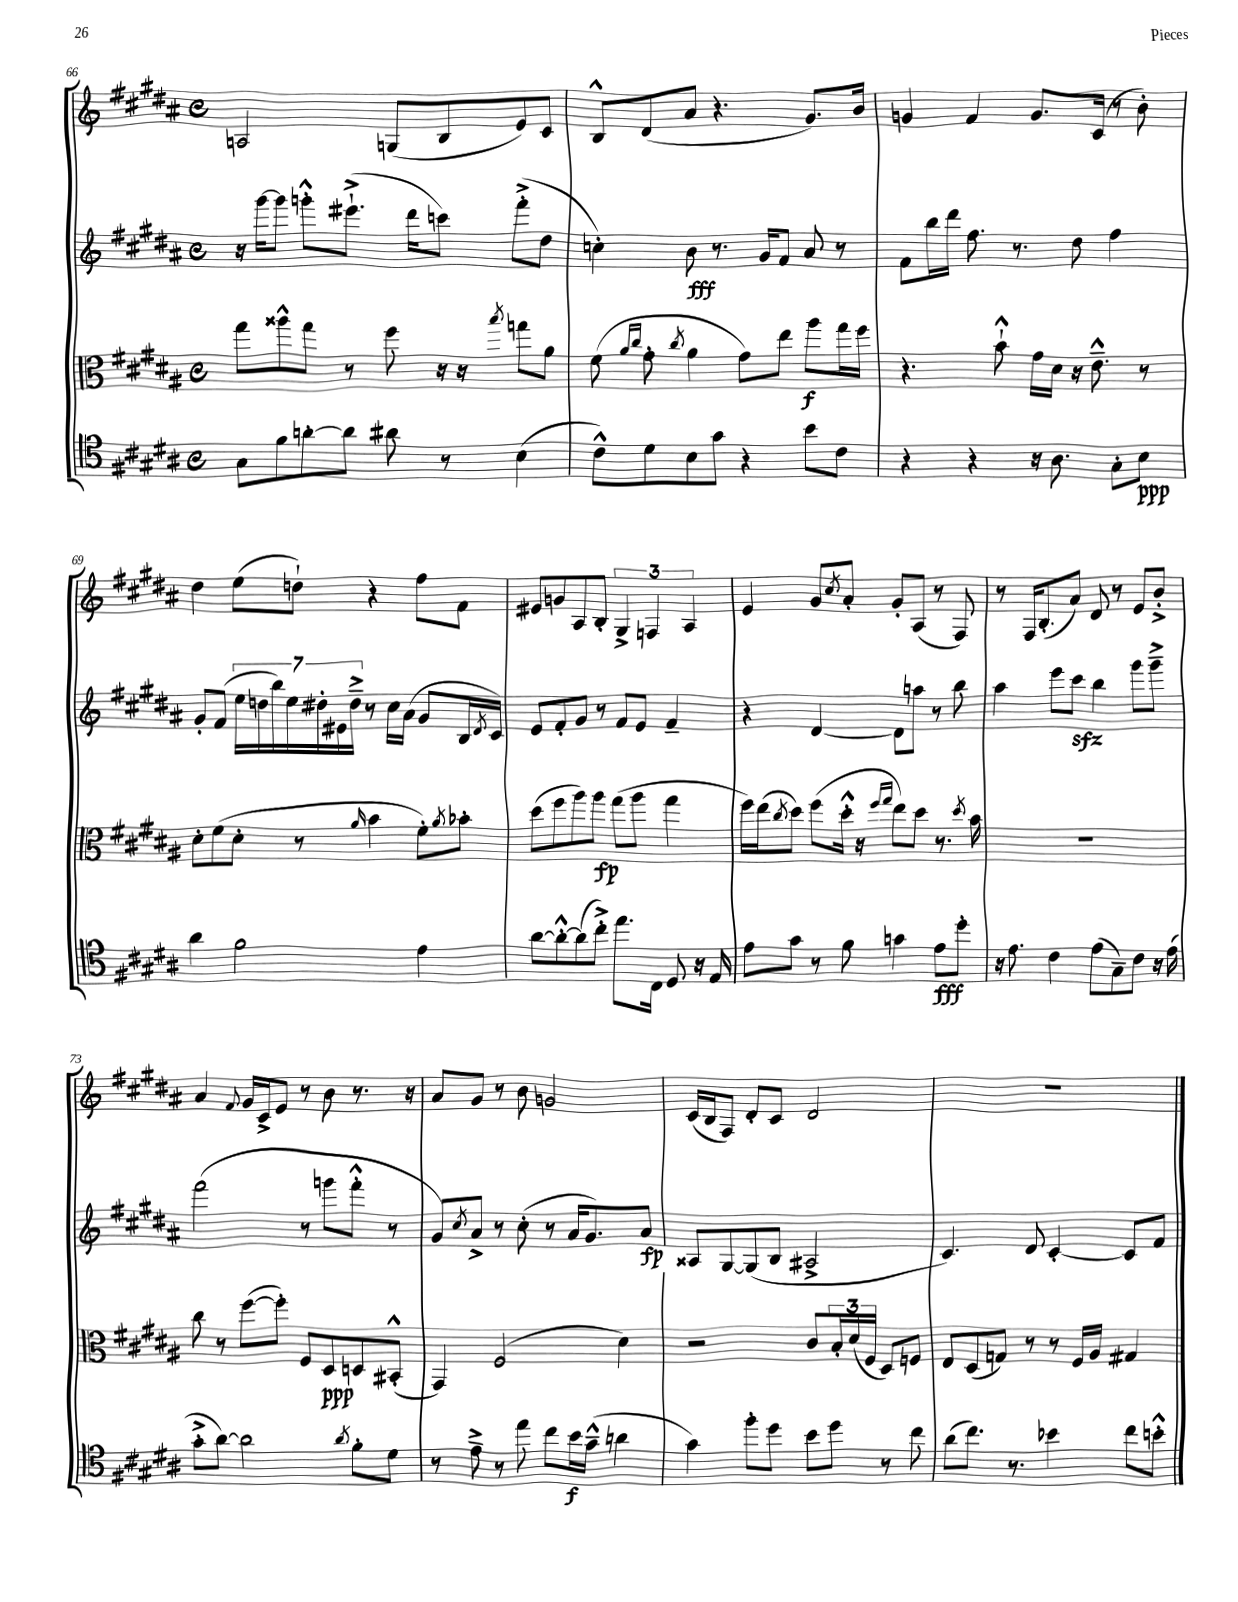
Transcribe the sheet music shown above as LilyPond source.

<<
\new StaffGroup <<
\new Staff = "s0" {
    \clef treble \key b \major \defaultTimeSignature \time 4/4
    a2 g8( b8 e'8) cis'8 |
    b8-^ dis'8( ais'8 r4. gis'8.) b'16 |
    g'4 fis'4 g'8. cis'16( r8 b'8-.) |
    dis''4 e''8( d''8-!) r4 fis''8 fis'8 |
    eis'8 g'8 ais8 b8-. \tuplet 3/2 { gis4-> f4 ais4 } |
    e'4 gis'8 \acciaccatura { cis''8 } ais'8-. gis'8-. ais8( r8 fis8) |
    r8 fis16 b8.-.( ais'8) dis'8 r8 e'8 b'8-.-> |
    ais'4 \appoggiatura { fis'8 } gis'16 cis'16-> e'8 r8 b'8 r8. r16 |
    ais'8 gis'8 r8 b'8 g'2 |
    cis'16( b16 fis8) dis'8-. cis'8 dis'2 |
    R1 \bar "|." |
}
\new Staff = "s1" {
    \clef treble \key b \major \defaultTimeSignature \time 4/4
    r16 gis'''16~ gis'''8 g'''8-.-^ eis'''8.-!->( dis'''16 c'''8) fis'''8-.->( dis''8 |
    c''4-.) b'8\fff r8. gis'16 fis'8 ais'8 r8 |
    fis'8 b''16 dis'''16 fis''8. r8. dis''8 fis''4 |
    gis'8-. fis'8( \tuplet 7/4 { e''16 d''16 b''16) e''16 dis''16-. eis'16 dis''16---> } r8 cis''16 ais'16( gis'8 b16 \acciaccatura { dis'8 } cis'16) |
    e'8 fis'8-. gis'8 r8 fis'8 e'8 fis'4-- |
    r4 dis'4~ dis'8 a''8 r8 b''8 |
    ais''4 e'''8 cis'''8\sfz b''4 gis'''8 gis'''8---> |
    fis'''2( r8 g'''8 fis'''8-.-^ r8 |
    gis'8) \acciaccatura { cis''8 } ais'8-> r8 cis''8-.( r8 ais'16 gis'8.) ais'8\fp |
    aisis8 gis8~ gis8( b8 ais2-> |
    cis'4.) dis'8 cis'4~-. cis'8 fis'8 \bar "|." |
}
\new Staff = "s2" {
    \clef alto \key b \major \defaultTimeSignature \time 4/4
    gis''8 aisis''8-^ gis''8 r8 fis''8 r16 r16 \acciaccatura { b''8 } g''8 ais'8 |
    fis'8( \grace { ais'16 cis''16 } gis'8-. \acciaccatura { cis''8 } ais'4 gis'8) e''8 ais''8\f gis''16 fis''16 |
    r4. b'8-!-^ gis'16 dis'16 r16 e'8.---^ r8 |
    dis'8-. fis'8( dis'8-. r8 \grace { ais'16 } b'4 fis'8-.) \acciaccatura { ais'8 } bes'8-. |
    dis''8( fis''8 ais''8) ais''8\fp gis''8( ais''8 gis''4 |
    fis''16) e''16( \acciaccatura { cis''8 } dis''8) fis''8( dis''16-.-^ r16 \grace { fis''16 gis''16 } e''8) dis''8 r8. \acciaccatura { dis''8 } b'16 |
    R1 |
    cis''8 r8 fis''8~( fis''8-.) fis8 dis8\ppp d8 bis,8-.-^( |
    gis,4) fis2( dis'4) |
    r2 cis'8 \tuplet 3/2 { b16-. dis'16( fis16 } dis8) f8 |
    e8 dis8( g8) r8 r8 fis16 ais16 gis4 \bar "|." |
}
\new Staff = "s3" {
    \clef tenor \key b \major \defaultTimeSignature \time 4/4
    gis8 fis'8 a'8~-. a'8 ais'8 r8 b4( |
    cis'8-^) dis'8 b8 gis'8 r4 b'8 cis'8 |
    r4 r4 r16 ais8. gis8-. b8\ppp |
    ais'4 fis'2 e'4 |
    ais'8~ ais'8~-.-^ ais'8( cis''8-.->) e''8. cis16 dis8 r16 e16 |
    e'8 gis'8 r8 fis'8 g'4 e'8\fff dis''8-. |
    r16 e'8. cis'4 e'8( gis8--) cis'8 r16 e'16( |
    gis'8-.-> ais'8~) ais'2 \acciaccatura { ais'8 } fis'8-. dis'8 |
    r8 e'8---> r8 e''8 cis''8 b'16\f gis'16---^( a'4 |
    gis'4) fis''8-. dis''8 b'8 dis''8 r8 cis''8 |
    ais'8( cis''8.) r8. bes'4 cis''8 b'8-.-^ \bar "|." |
}
>>
>>
\layout { \context { \Score currentBarNumber = #66 } }
